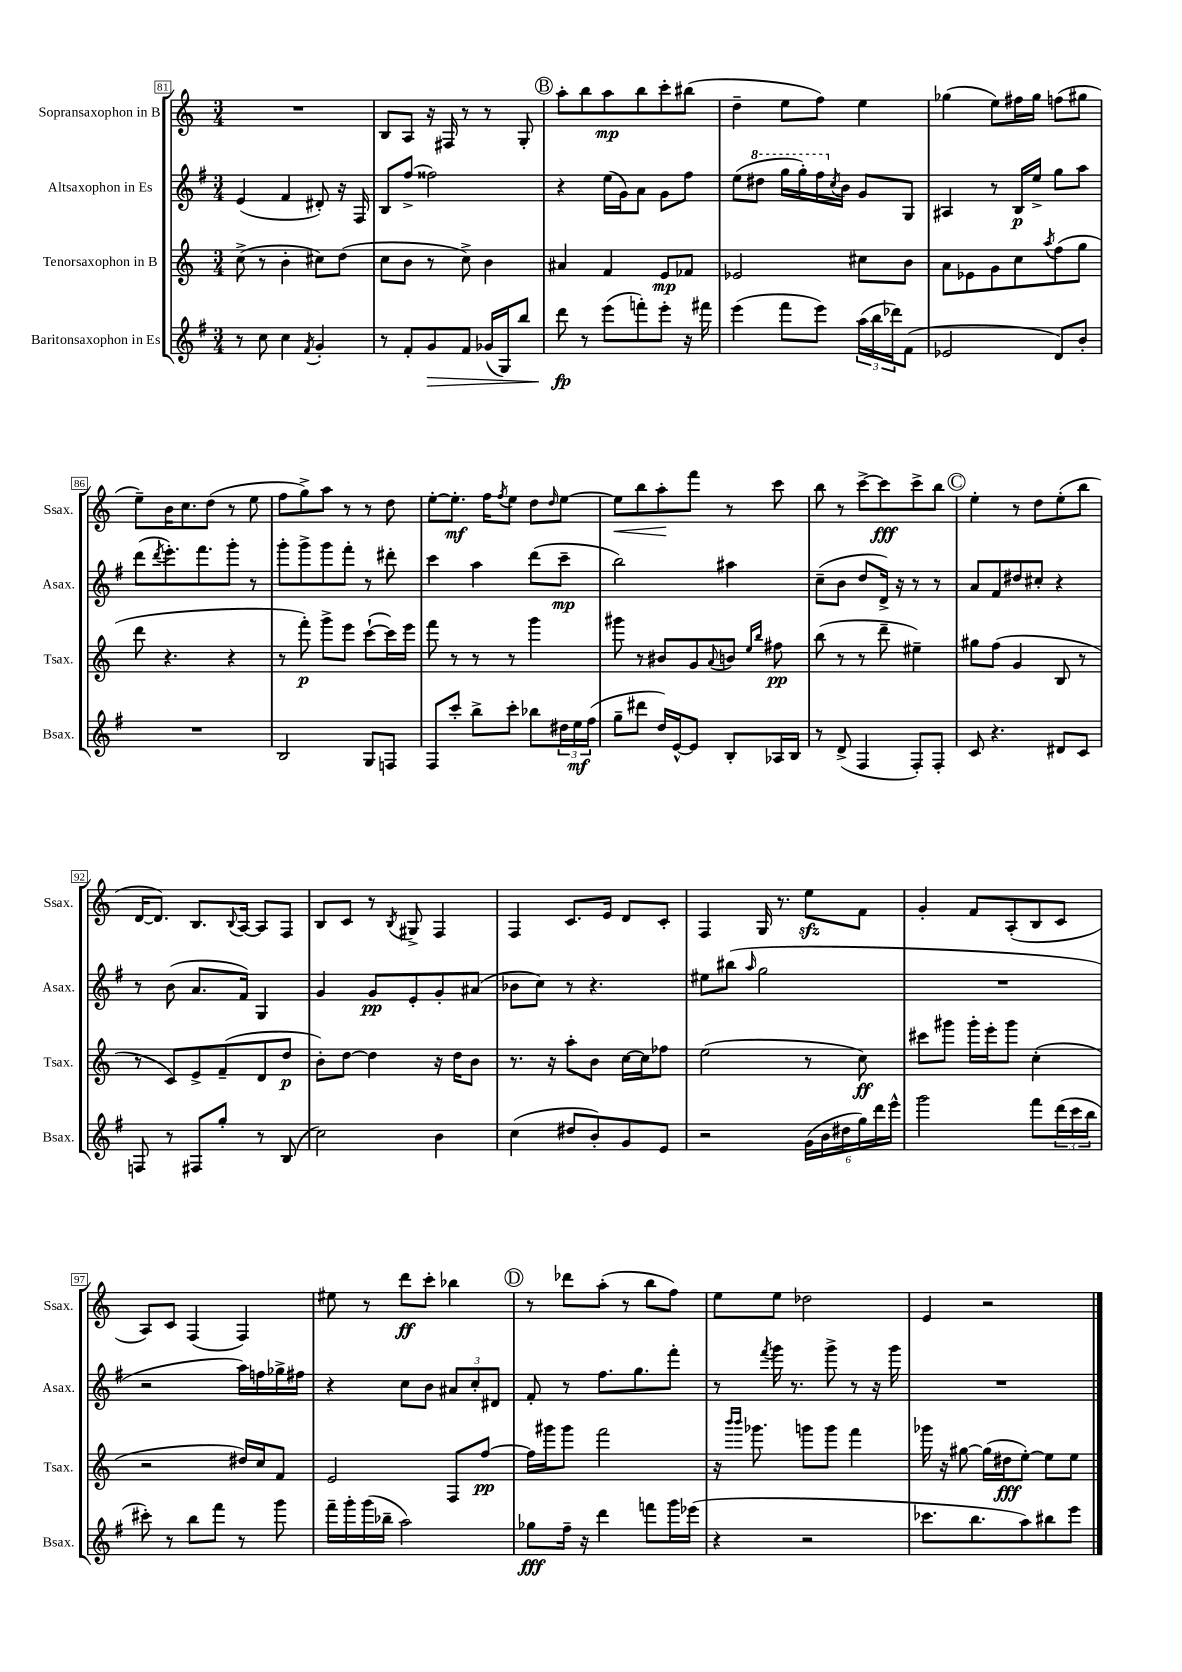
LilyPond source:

<<
\new StaffGroup <<
\new Staff = "s0" \with { instrumentName = "Sopransaxophon in B" shortInstrumentName = "Ssax." } {
    \clef treble \key c \major \numericTimeSignature \time 3/4
    R2. |
    b8 a8 r16 fis16 r8 r8 g8-. |
    \mark \markup { \circle "B" } a''8-. b''8 a''8\mp b''8 c'''8-. bis''8( |
    d''4-- e''8 f''8) e''4 |
    ges''4( e''8) fis''16 ges''16 f''8( gis''8 |
    e''8--) b'16 c''8. d''8( r8 e''8 |
    f''8 g''8->) a''8 r8 r8 d''8 |
    e''8~-. e''8.-.\mf f''16 \acciaccatura { f''8 } e''8 d''8 \grace { d''16 } e''8~ |
    e''8\< b''8 a''8-.\! f'''8 r8 c'''8 |
    b''8 r8 c'''8~-> c'''8\fff c'''8-> b''8 |
    \mark \markup { \circle "C" } e''4-. r8 d''8 e''8-.( b''8 |
    d'16~ d'8.) b8. \appoggiatura { b8 } a16~ a8 f8 |
    b8 c'8 r8 \acciaccatura { b8 } gis8-> f4 |
    f4 c'8. e'16 d'8 c'8-. |
    f4 g16 r8. e''8\sfz f'8 |
    g'4-. f'8 a8-.( b8 c'8 |
    a8) c'8 f4( f4) |
    eis''8 r8 d'''8\ff c'''8-. bes''4 |
    \mark \markup { \circle "D" } r8 des'''8 a''8-.( r8 b''8 f''8) |
    e''8 e''8 des''2 |
    e'4 r2 \bar "|." |
}
\new Staff = "s1" \with { instrumentName = "Altsaxophon in Es" shortInstrumentName = "Asax." } {
    \clef treble \key g \major \numericTimeSignature \time 3/4
    e'4( fis'4 dis'8-.) r16 fis16 |
    b8 fis''8->( fisis''2) |
    \mark \markup { \circle "B" } r4 e''16( g'16) a'8 g'8 fis''8 |
    e''8( \ottava #1 dis'''8 g'''16 g'''16-.) fis'''16 \ottava #0 \acciaccatura { c''8 } b'16 g'8 g8 |
    ais4 r8 b16\p e''16-> g''8 a''8 |
    d'''8( \acciaccatura { d'''8 } e'''8.-.) fis'''8. g'''8-. r8 |
    g'''8-. g'''8-> g'''8 fis'''8-. r8 dis'''8-. |
    c'''4 a''4 d'''8( c'''8--\mp |
    b''2) ais''4 |
    c''8--( b'8 d''8 d'16->) r16 r8 r8 |
    \mark \markup { \circle "C" } a'8 fis'8 dis''8 cis''8-. r4 |
    r8 b'8( a'8. fis'16) g4 |
    g'4 g'8\pp e'8-. g'8-. ais'8( |
    bes'8 c''8) r8 r4. |
    eis''8 bis''8( \grace { a''16 } g''2 |
    R2. |
    r2 a''16) f''16 ges''16-> fis''16 |
    r4 c''8 b'8 \tuplet 3/2 { ais'8 c''8-. dis'8 } |
    \mark \markup { \circle "D" } fis'8-. r8 fis''8. g''8. fis'''8-. |
    r8 \acciaccatura { fis'''8 } g'''16 r8. g'''8-> r8 r16 g'''16 |
    R2. \bar "|." |
}
\new Staff = "s2" \with { instrumentName = "Tenorsaxophon in B" shortInstrumentName = "Tsax." } {
    \clef treble \key c \major \numericTimeSignature \time 3/4
    c''8->( r8 b'4-. cis''8) d''8( |
    c''8 b'8 r8 c''8->) b'4 |
    \mark \markup { \circle "B" } ais'4 f'4 e'8\mp fes'8 |
    ees'2 cis''8 b'8 |
    a'8 ees'8 g'8 c''8 \acciaccatura { a''8 } f''8( g''8 |
    d'''8 r4. r4 |
    r8 f'''8-.\p) g'''8-> e'''8 c'''8~-!( c'''16) e'''16 |
    f'''8 r8 r8 r8 g'''4 |
    gis'''8 r8 bis'8 g'8 \appoggiatura { a'8 } b'8 \grace { e''16 b''16 } fis''8\pp |
    b''8( r8 r8 d'''8-- eis''4--) |
    \mark \markup { \circle "C" } gis''8 f''8( g'4 b8 r8 |
    r8 c'8) e'8-> f'8--( d'8 d''8\p |
    b'8-.) d''8~ d''4 r16 d''16 b'8 |
    r8. r16 a''8-. b'8 c''16~ c''16 fes''8 |
    e''2( r8 c''8\ff) |
    cis'''8 gis'''8 gis'''16-. e'''16-. gis'''8 c''4-.( |
    r2 dis''16) c''16 f'8 |
    e'2 f8 f''8~\pp |
    \mark \markup { \circle "D" } f''16 gis'''16 gis'''8 f'''2 |
    r16 \grace { b'''16 b'''16 } ges'''8. g'''8 g'''8 f'''4 |
    ges'''16 r16 gis''8~ gis''16( dis''16\fff e''8~-.) e''8 e''8 \bar "|." |
}
\new Staff = "s3" \with { instrumentName = "Baritonsaxophon in Es" shortInstrumentName = "Bsax." } {
    \clef treble \key g \major \numericTimeSignature \time 3/4
    r8 c''8 c''4 \acciaccatura { fis'8 } g'4-. |
    r8 fis'8-. g'8\> fis'8 ges'16( g16) b''8 |
    \mark \markup { \circle "B" } d'''8\fp\! r8 e'''8( f'''8-.) e'''8-. r16 fis'''16 |
    e'''4( fis'''8 e'''8) \tuplet 3/2 { a''16( b''16 des'''16) } fis'8( |
    ees'2 d'8) b'8-. |
    R2. |
    b2 g8 f8 |
    fis8 c'''8-. b''8-> c'''8-. bes''8 \tuplet 3/2 { dis''16 e''16\mf fis''16( } |
    g''8-- dis'''8 d''16) e'16~-^ e'8 b8-. aes16 b16 |
    r8 d'8->( fis4 fis8-.) fis8-. |
    \mark \markup { \circle "C" } c'8 r4. dis'8 c'8 |
    f8 r8 fis8 g''8-. r8 b8( |
    c''2) b'4 |
    c''4( dis''8 b'8-.) g'8 e'8 |
    r2 \tuplet 6/4 { g'16( b'16 dis''16 g''16) d'''16 e'''16-^ } |
    g'''2 fis'''8 \tuplet 3/2 { d'''16( c'''16 b''16 } |
    cis'''8-.) r8 b''8 fis'''8 r8 g'''8 |
    fis'''16-- g'''16-. g'''16( bes''16-- a''2) |
    \mark \markup { \circle "D" } ges''8\fff fis''16-- r16 d'''4 f'''8 g'''16 ees'''16( |
    r4 r2 |
    ces'''8. b''8. a''8) bis''8 e'''8 \bar "|." |
}
>>
>>
\layout { \context { \Score currentBarNumber = #81 \override BarNumber.stencil = #(make-stencil-boxer 0.1 0.3 ly:text-interface::print) } }
